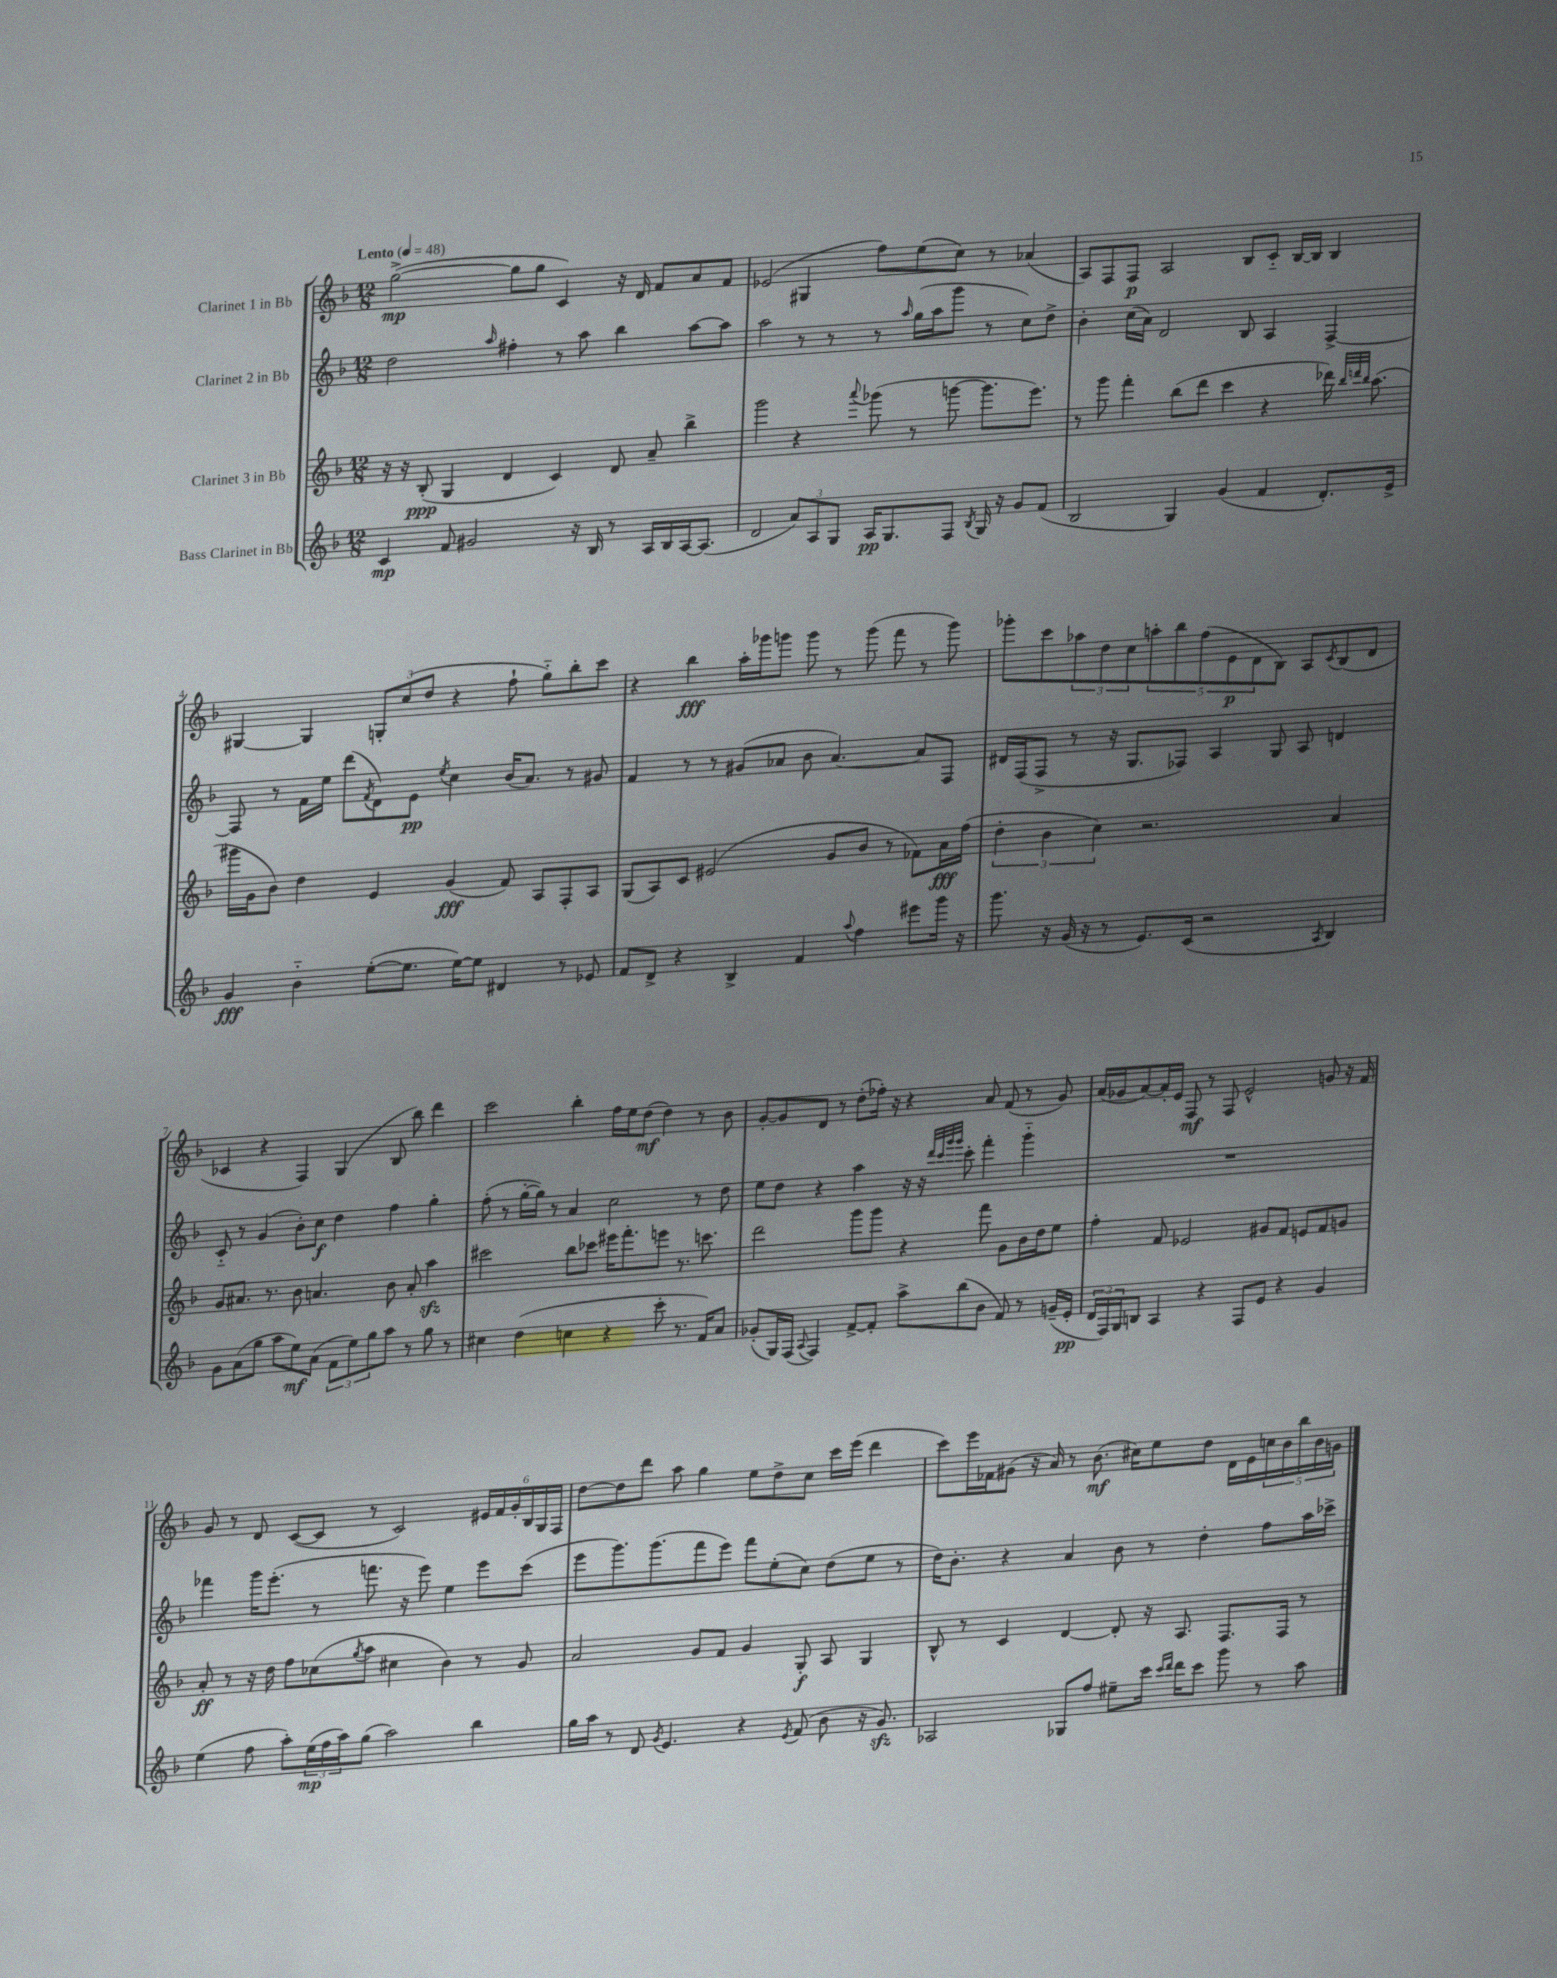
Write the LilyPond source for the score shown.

<<
\new StaffGroup <<
\new Staff = "s0" \with { instrumentName = "Clarinet 1 in Bb" } {
    \clef treble \key f \major \numericTimeSignature \time 12/8 \tempo "Lento" 4 = 48
    g''2~->\mp( g''8 g''8 c'4) r16 d'16 f'8 a'8 f'8 |
    ees'2( gis4 f''8) e''8( c''8) r8 aes'4( |
    a8) f8 f8\p a2 bes8 c'8-_ bes16~ bes16 bes4 |
    gis4~ gis4 \tuplet 3/2 { g8-. c''8( d''8 } r4 f''8-! g''8-_) bes''8-. c'''8 |
    r4 bes''4\fff a''16-. ges'''16 g'''8 g'''8 r8 g'''8( f'''8 r8 g'''8) |
    ges'''8-. c'''8 \tuplet 3/2 { aes''8 d''8 c''8 } \tuplet 5/4 { a''8-. bes''8 f''8( e'8\p d'8 } bes8) a8 \acciaccatura { c'8 } bes8( d'8 |
    ces'4 r4 f4) g4( bes8 bes''8) d'''4 |
    c'''2 bes''4-. f''16 e''16 d''8\mf( d''4) r8 bes'8 |
    g'8~-. g'8 d'8 r8 d''8-.( fes''16-.) r16 r4 a'8 f'8( r8 g'8) |
    a'16( ges'16 a'8~) a'16-. e'16 f8\mf r8 f8 e'2-^ g'8 r16 f'16 |
    g'8 r8 d'8 c'8~( c'8 r8 c'2) \tuplet 6/4 { eis'16 f'16 g'16-. bes16 g16 f16 } |
    d''8~ d''8 d'''8 a''8 g''4 e''8 d''8-> c''8 c'''16 e'''16( d'''4 |
    c'''8) e'''16 fes'16 gis'8( r16 a'16) r8 bes'8.\mf( cis''16) e''8 d''8 d'16 e'16 \tuplet 5/4 { c''16 bes'16 bes''16 bes'16 g'16 } \bar "|." |
}
\new Staff = "s1" \with { instrumentName = "Clarinet 2 in Bb" } {
    \clef treble \key f \major \numericTimeSignature \time 12/8
    d''2 \grace { a''16 } fis''4-. r8 a''8 bes''4 a''8~ a''8 |
    a''2 r8 r8 r8 \grace { a''16 } g''16( a''16 g'''8 r8 c''8) d''8-> |
    bes'4-. c''16( a'16) d'2 bes8 a4 f4~-> |
    f8 r8 f'16 e''16 d'''8( \acciaccatura { f'8 } d'8) e'8\pp \acciaccatura { e''8 } c''4 bes'16( a'8.) r8 gis'8 |
    f'4 r8 r8 gis'8( aes'8 bes'8 aes'4.~) aes'8 f8 |
    dis'16 f16( f8-> r8 r16 g8. fes8) a4 g8 a8 d'4 |
    c'8-_ r8 g'4( bes'8-.) c''8\f d''4 f''4 g''4-. |
    f''8-.( r8 g''16~-. g''16) r8 a'4 c''2 r8 d''8 |
    e''8 d''8 r4 a''4 r16 r16 \grace { d'''32 c'''32 g'''32 g'''32 } c'''8-. f'''4-. g'''4-_ |
    R1. |
    fes'''4 g'''16 e'''8.-.( r8 f'''8. r16 e'''8) e''4 e'''8 c'''8( |
    e'''8 g'''8.) g'''8.( f'''8 e'''8) f'''8 e''8-.( c''8) d''8( e''8 r8 |
    d''16) bes'8.-. r4 a'4 bes'8 r8 d''4-. f''8 a''16 ces'''16-> \bar "|." |
}
\new Staff = "s2" \with { instrumentName = "Clarinet 3 in Bb" } {
    \clef treble \key f \major \numericTimeSignature \time 12/8
    r16 r16 bes8-.\ppp( g4 d'4 c'4) d'8 a'8-- bes''4-> |
    g'''2 r4 \appoggiatura { a'''8 } ges'''8( r8 g'''8~ g'''8. e'''8.) |
    r8 g'''8 f'''4-. bes''8( d'''8 c'''4 r4 des'''16) \grace { bes''32 d'''32 bes''32 } a''8.( |
    gis'''16 g'16 bes'8) d''4 e'4 g'4\fff( f'8) a8 f8-. a8 |
    g8( a8) c'8 eis'2( g'8 bes'8 r8 fes'8) a'16\fff f''16( |
    \tuplet 3/2 { d''4-. bes'4 c''4) } r2. a'4 |
    g'8 ais'8. r8. bes'8 a'4. bes'8 a'8-. a''4\sfz |
    cis'''2 bes''8 ces'''8 eis'''16 f'''8.-. e'''8 r8. c'''8. |
    d'''2 g'''8 g'''8 r4 f'''8 g'8 bes'16 d''16 e''8 |
    f''4-. f'8 ees'2 gis'8 f'8 e'8 f'8 g'8 |
    a'8-.\ff r8 r16 d''16 f''8 ces''8( \acciaccatura { g''8 } a''8 cis''4 bes'4) r8 g'8 |
    a'2 g'8 f'8 g'4 g8-.\f a8 g4 |
    bes8-^ r8 c'4 d'4~ d'8-. r16 a8. f8. f16 r8 \bar "|." |
}
\new Staff = "s3" \with { instrumentName = "Bass Clarinet in Bb" } {
    \clef treble \key f \major \numericTimeSignature \time 12/8
    c'4\mp f'8 gis'2 r16 bes16 r8 a16 bes16 a16~ a8.( |
    d'2 \tuplet 3/2 { a'8) a8 g8 } a16\pp g8. f8 \acciaccatura { bes8 } g16 r16 g'8 f'8( |
    bes2 g4) g'4( f'4 d'8.-.) e'16-> |
    g'4\fff bes'4-_ e''8~-.( e''8. e''16~) e''8 dis'4 r8 ees'8 |
    f'8 d'8-> r4 bes4-> f'4 \appoggiatura { a''8 } f''4 eis'''8 g'''16 r16 |
    g'''8. r16 g'16( r16 r8 e'8.) c'16( r2 \acciaccatura { a8 } bes4) |
    g'8 a'8( g''8 a''8 e''8\mf) a'8( \tuplet 3/2 { f'8 e''8) g''8 } a''8 r8 g''8 r8 |
    cis''4 d''4( c''4 r4 c'''8-. r8. f'16) a'8 |
    ges'8-.( g16) f16( \appoggiatura { a8 } f4) f'8~-> f'8-. a''8-> bes''8( bes'8 f'8) r8 g'16--( e'16-.\pp |
    \tuplet 3/2 { d'16 f16) g16 } b8 a4 r4 f8 e'8 r4 g'4 |
    e''4( f''8 a''8-.) \tuplet 3/2 { e''16\mp( f''16 a''16) } g''8( a''2) bes''4 |
    g''16 a''16 r8 d'8 \acciaccatura { g'8 } e'4. r4 \acciaccatura { e'8 } f'8( bes'8 r16 g'8.\sfz) |
    aes2 ges8 f''8 eis''8-- c'''16 \grace { c'''16 d'''16 } d'''16 c'''8 g'''8 r8 a''8 \bar "|." |
}
>>
>>
